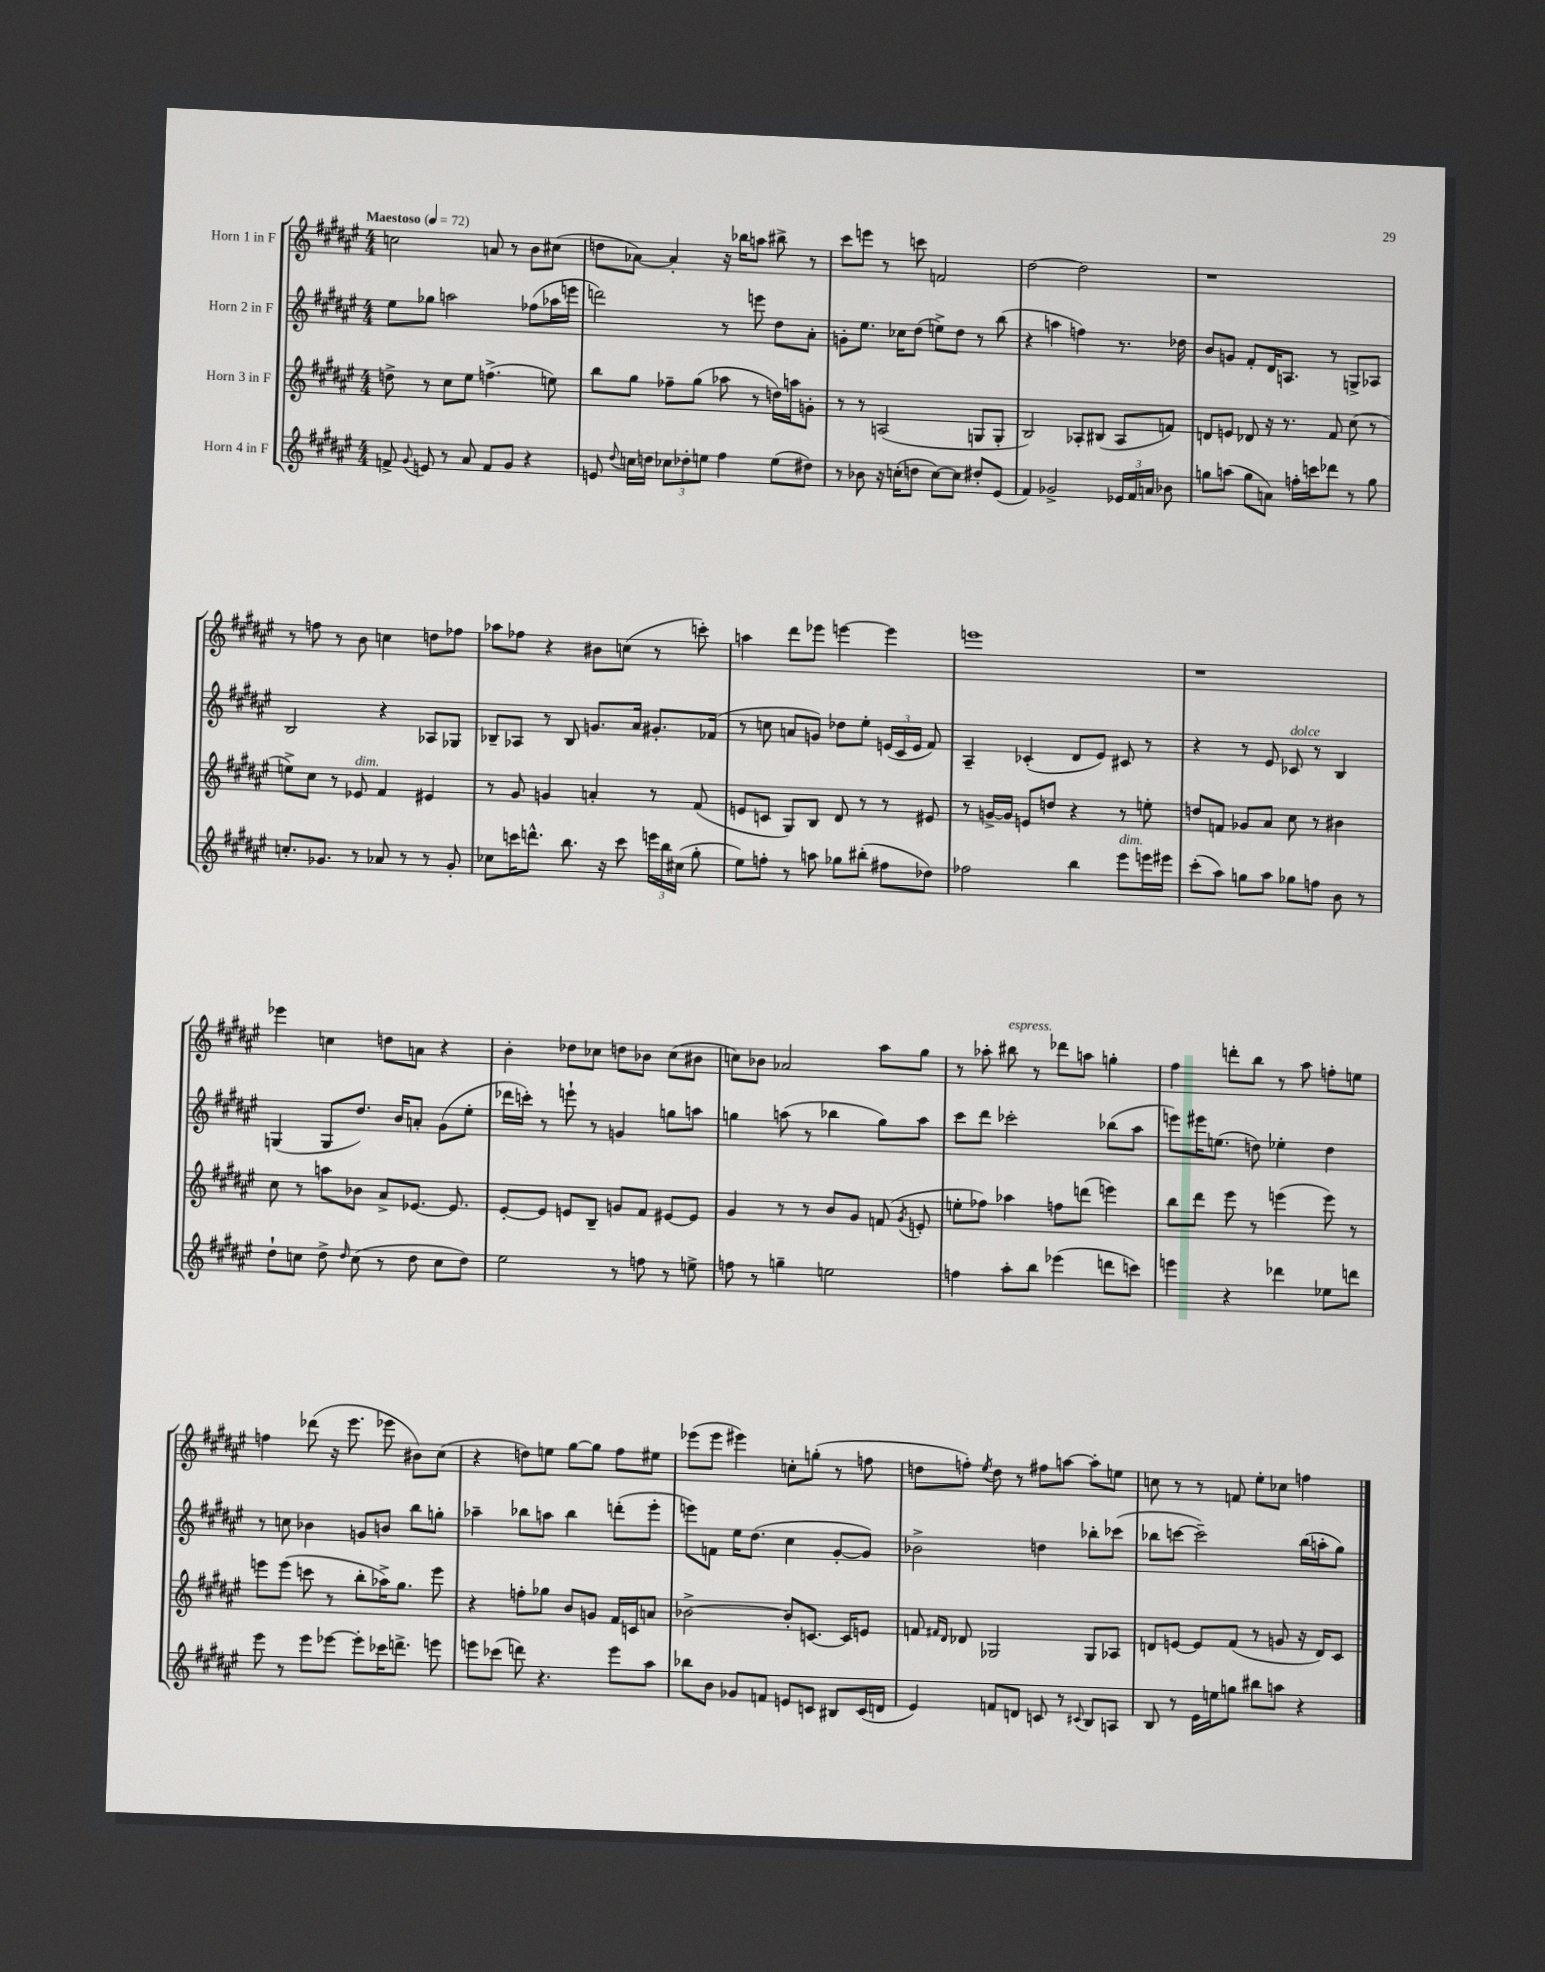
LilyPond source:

<<
\new StaffGroup <<
\new Staff = "s0" \with { instrumentName = "Horn 1 in F" } {
    \clef treble \key fis \major \numericTimeSignature \time 4/4 \tempo "Maestoso" 4 = 72
    \autoBeamOff c''2 a'8 r8 b'8[ cis''8]( |
    d''8[ aes'8]~) aes'4-. r16 bes''16[ a''8] bis''8-> r8 |
    cis'''8[ e'''8] r8 c'''8 f'2 |
    dis''2~ dis''2 |
    r1 |
    r8 f''8 r8 b'8 c''4 d''8[ fes''8] |
    aes''8[ fes''8] r4 bis'8[ c''8]( r8 c'''8-.) |
    a''4 dis'''8[ ees'''8] e'''4~ e'''4 |
    e'''1 |
    r1 |
    ees'''4 c''4 d''8[ a'8] r4 |
    b'4-. des''8[ ces''8] d''8[ bes'8] ces''8[( bis'8] |
    c''8[) bes'8] aes'2 ais''8[ gis''8] |
    r8 aes''8-. bis''8^\markup { \italic "espress." } r8 des'''8[ a''8] g''4-. |
    fis''4 d'''8[-. b''8] r8 ais''8 f''8[-. e''8] |
    f''4 des'''8( r16 eis'''8. ees'''8 bis'8[) cis''8]( |
    r4 d''8[) e''8] gis''8[~ gis''8] fis''8[ eis''8] |
    ees'''8[( ees'''8] eis'''4) c''8[-. g''8]-.( r8 f''8 |
    d''8[ f''8]-.) \acciaccatura { eis''8 } d''8 r8 fis''8[ a''8]~ a''8[-. e''8] |
    c''8 r8 r8 f'8 eis''8[-. ces''8] f''4 \bar "|." |
}
\new Staff = "s1" \with { instrumentName = "Horn 2 in F" } {
    \clef treble \key fis \major \numericTimeSignature \time 4/4
    \autoBeamOff eis''8[ ges''8] a''2 fes''8[( aes''16 e'''16] |
    d'''2) r8 e'''8 dis''8[ ais'8]-. |
    g'8[-. eis''8.] ces''16[ dis''8]( e''8[->) dis''8] r8 b''8( |
    r4 a''4 f''4) r8. des''16 |
    b'8[ g'8] fis'8[-. dis'16 a8.] r8 g8[-> aes8] |
    b2 r4 aes8[ ges8] |
    bes8[-- aes8] r8 bes8 g'8.[ ais'16] gis'8.[-. fes'16]( |
    r8 c''8 a'8[ g'8]) des''8[ eis''8]-. \tuplet 3/2 { e'16[( cis'16 e'16] } fis'8) |
    ais4-- ces'4-.( dis'8[ eis'8]) cis'8 r8 |
    r4 r8 eis'8 ces'8^\markup { \italic "dolce" } r8 b4 |
    g4( g8[ dis''8.]) b'16[ a'8]-. gis'8[( eis''8]-. |
    des'''16[ c'''16]-.) r8 e'''8-! r8 g'4 g''8[ a''8] |
    g''4 a''8( r8 bes''4 g''8[) a''8] |
    cis'''8[ dis'''8] ces'''2-. bes''8[( ais''8] |
    e'''8[) eis'''16 e''8.]( d''8) ees''4-. d''4 |
    r8 c''8 bes'4 g'8[ b'8] b''8[ g''8]-. |
    aes''4-- bes''8[ a''8] bes''4 d'''8[-.( eis'''8]-. |
    e'''8[) f'8] eis''16[ dis''8.]( cis''4 gis'8[~-. gis'8]) |
    bes'2-> d''4 bes''8[-. ces'''8]( |
    bes''8[ c'''8]~ c'''2--) bes''16[( a''16-. gis''8]) \bar "|." |
}
\new Staff = "s2" \with { instrumentName = "Horn 3 in F" } {
    \clef treble \key fis \major \numericTimeSignature \time 4/4
    \autoBeamOff d''8-> r8 cis''8[ eis''8] f''4.->( e''8) |
    b''8[ gis''8] fes''8[-- gis''8]( aes''8 r8 d''16[) a''16 g'8]-. |
    r8 r8 a2( g8[ g8]-. |
    b2) aes8[-. bis8]( aes8[ f'8]) |
    d'8[ e'8] des'8 r16 r8. fis'8 cis''8( r8 |
    e''8[->) cis''8] r8 ees'8^\markup { \italic "dim." } fis'4 eis'4 |
    r8 gis'8 g'4 a'4-. r8 fis'8( |
    e'8[ c'8] gis8[) b8] dis'8 r8 r8 eis'8 |
    r8 g'16[~-> g'16] e'8[ d''8] r4 r8 e''8-. |
    d''8[ f'8] ges'8[ ais'8] cis''8 r8 bis'4 |
    cis''8 r8 a''8[ bes'8] ais'8[-> ees'8.]~ ees'8. |
    eis'8[~-. eis'8] e'8[ b8]-- g'8[ fis'8] eis'8[~ eis'8] |
    gis'4 r8 r8 b'8[ gis'8] f'8( \acciaccatura { gis'8 } e'8-. |
    e''8[-. fes''8]) aes''4 f''8[ d'''8]( e'''4) |
    b''8[ dis'''8] eis'''8 r8 e'''4( e'''8) r8 |
    e'''8[ e'''8]( c'''8 r8 b''8[-. aes''16->) gis''8.] e'''8 |
    r4 f''8[-. ges''8] b'8[ g'8] fis'16[ c'16 a'8] |
    bes'2~-> bes'8[-. c'8.]~ c'16[ e'8] |
    f'8 \grace { fis'16[ dis'16] } des'8 ges2 ges8[ aes8] |
    d'8[ e'8]~ e'8[ fis'8]( r8 g'8 r16 d'16[) cis'8] \bar "|." |
}
\new Staff = "s3" \with { instrumentName = "Horn 4 in F" } {
    \clef treble \key fis \major \numericTimeSignature \time 4/4
    \autoBeamOff f'8-> \appoggiatura { gis'8 } e'8 r8 ais'8 f'8[ gis'8] r4 |
    e'8 \appoggiatura { dis''8 } c''16[ d''16] \tuplet 3/2 { ces''8[ des''8-. e''8] } fis''4 e''8[( dis''8]) |
    r8 bes'8 r16 c''16[-.( d''8] c''8[~) c''8] dis''8[-. eis'8]( |
    fis'4) ges'2-> \tuplet 3/2 { ees'16[ fis'16 a'16] } bes'8 |
    g''8[ a''8]( g''8[ a'8]) f''16[-. c'''16 des'''8] r8 g''8 |
    c''8.[-. ges'8.] r8 aes'8 r8 r8 ges'8-. |
    ces''8[ c'''16 d'''8.]-^ b''8. r16 c'''8 \tuplet 3/2 { e'''16[ b''16 cis''16]( } gis''8-. |
    eis''8[) f''8]-. r8 a''8 ges''8[ bis''8]-.( fis''8[ des''8]) |
    fes''2 b''4 eis'''8[^\markup { \italic "dim." } e'''16 eis'''16] |
    cis'''8[-.( ais''8]) g''8[ ais''8] ges''8[ f''8] b'8 r8 |
    dis''8[-! c''8] dis''8-> \grace { dis''16 } c''8( r8 dis''8 c''8[ dis''8]) |
    eis''2 r8 f''8 r8 e''8-> |
    f''8 r8 g''4-- e''2 |
    f''4 ais''8[-. b''8] ees'''4( d'''8[ c'''8]) |
    e'''4 r4 des'''4 ees''8[ d'''8] |
    eis'''8 r8 eis'''8[ ees'''8]~ ees'''8[-. ces'''16 d'''8.]-> e'''8 |
    e'''8[ ces'''8]( d'''8) r4. e'''8[ ais''8] |
    bes''8[ b'8] ges'8[ f'8] e'8[ c'8] bis8[ c'16( d'16] |
    eis'4) f'8[ d'8] c'8 r8 \appoggiatura { cis'8 } b8[ a8] |
    b8 r8 eis'16[ e''16 g''8] bis''8[ a''8] r4 \bar "|." |
}
>>
>>
\layout { \context { \Score \remove "Bar_number_engraver" } }
